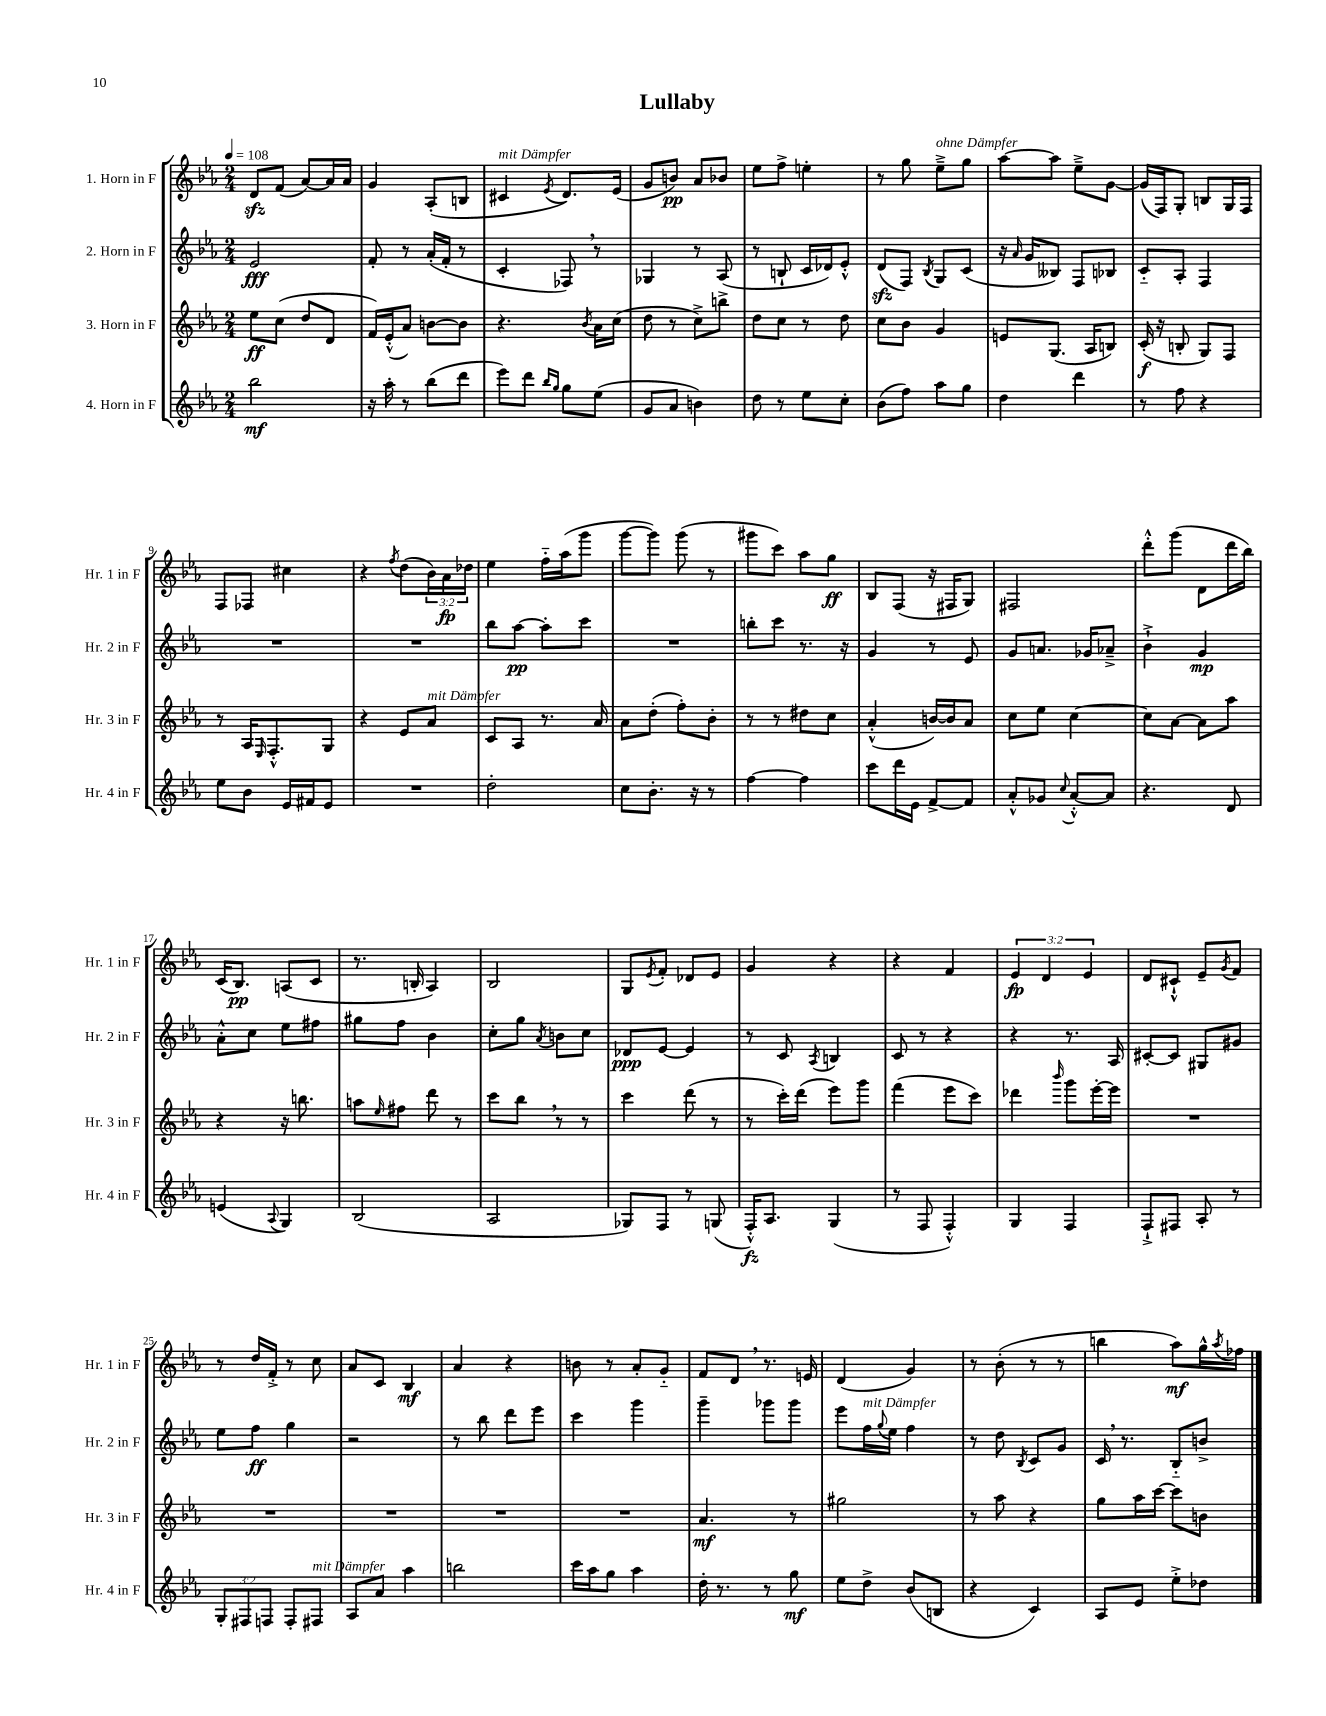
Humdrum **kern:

**kern	**dynam	**kern	**dynam	**kern	**dynam	**kern	**dynam
*part4	*part4	*part3	*part3	*part2	*part2	*part1	*part1
*staff4	*staff4	*staff3	*staff3	*staff2	*staff2	*staff1	*staff1
*I"4. Horn in F	*	*I"3. Horn in F	*	*I"2. Horn in F	*	*I"1. Horn in F	*
*I'Hr. 4 in F	*	*I'Hr. 3 in F	*	*I'Hr. 2 in F	*	*I'Hr. 1 in F	*
*clefG2	*	*clefG2	*	*clefG2	*	*clefG2	*
*k[b-e-a-]	*	*k[b-e-a-]	*	*k[b-e-a-]	*	*k[b-e-a-]	*
*M2/4	*	*M2/4	*	*M2/4	*	*M2/4	*
*MM108	*	*MM108	*	*MM108	*	*MM108	*
=1	=1	=1	=1	=1	=1	=1	=1
2bb-\	mf	8ee-\L	ff	2e-/	fff	8dzz/L	.
.	.	(8cc\J	.	.	.	(8f/J	.
.	.	8dd/L	.	.	.	[8a-/L)	.
.	.	8d/J	.	.	.	16a-/L]	.
.	.	.	.	.	.	16a-/JJ	.
=2	=2	=2	=2	=2	=2	=2	=2
16r	.	16f/LL)	.	8f'/	.	4g/	.
16aa-'\	.	(16e-'^^/J	.	.	.	.	.
8r	.	8a-/J)	.	8r	.	.	.
(8bb-\L	.	[8bn\L	.	(16a-'/LL	.	(8A-'/L	.
.	.	.	.	16f'/JJ	.	.	.
8ddd\J	.	8b\J]	.	8r	.	8Bn/J	.
=3	=3	=3	=3	=3	=3	=3	=3
!	!	!	!	!	!	!LO:TX:a:i:t=mit Dämpfer	!
8eee-\L)	.	4.r	.	4c'/	.	4c#X/	.
8ddd\J	.	.	.	.	.	.	.
16qqbb-/LL	.	.	.	.	.	.	.
16qqgg/JJ	.	.	.	.	.	8qe-/	.
8gg\L	.	.	.	8F-X,/)	.	8.d/L)	.
.	.	8qb-/	.	.	.	.	.
(8ee-\J	.	16a-\LL	.	8r	.	.	.
.	.	(16cc\JJ	.	.	.	(16e-/Jk	.
=4	=4	=4	=4	=4	=4	=4	=4
8g/L	.	8dd\	.	4G-X/	.	8g/L	.
8a-/J	.	8r	.	.	.	8bn/J)	pp
4bn\)	.	8cc^\L)	.	8r	.	8a-/L	.
.	.	8bbn^\J	.	(8A-/	.	8b-X/J	.
=5	=5	=5	=5	=5	=5	=5	=5
8dd\	.	8dd\L	.	8r	.	8ee-\L	.
8r	.	8cc\J	.	8Bn`/	.	8ff^\J	.
8ee-\L	.	8r	.	16c/LL	.	4een'\	.
.	.	.	.	16d-X/J)	.	.	.
8cc'\J	.	8dd\	.	8e-'^^/J	.	.	.
=6	=6	=6	=6	=6	=6	=6	=6
(8b-\L	.	8cc\L	.	(8dzz/L	.	8r	.
8ff\J)	.	8b-\J	.	8F/J)	.	8gg\	.
.	.	.	.	8qB-/	.	.	.
!	!	!	!	!	!	!LO:TX:a:i:t=ohne Dämpfer	!
8aa-\L	.	4g/	.	8G/L	.	8ee-~^\L	.
8gg\J	.	.	.	(8c/J	.	8gg\J	.
=7	=7	=7	=7	=7	=7	=7	=7
4dd\	.	8en/L	.	16r	.	[8aa-\L	.
.	.	.	.	16qqa-/	.	.	.
.	.	.	.	16g/KL	.	.	.
.	.	(8.G/J	.	8B--X/J)	.	8aa-\J]	.
4ddd\	.	.	.	8F/L	.	8ee-~^\L	.
.	.	16A-/KL	.	.	.	.	.
.	.	8Bn/J)	.	8B-X/J	.	[8g\J	.
=8	=8	=8	=8	=8	=8	=8	=8
8r	.	(16c'/	f	8c/L	.	(16g/LL]	.
.	.	16r	.	.	.	16F/J)	.
8ff\	.	8Bn'/	.	8A-'/J	.	8G'/J	.
4r	.	8G/L)	.	4F/	.	8Bn/L	.
.	.	8F/J	.	.	.	16G/L	.
.	.	.	.	.	.	16F/JJ	.
!!LO:LB:g=z
=9	=9	=9	=9	=9	=9	=9	=9
8ee-\L	.	8r	.	2r	.	8F/L	.
8b-\J	.	16A-/KL	.	.	.	8F-X/J	.
.	.	16qqE-/	.	.	.	.	.
.	.	8.F'^^/	.	.	.	.	.
16e-/LL	.	.	.	.	.	4cc#X\	.
16f#X/J	.	.	.	.	.	.	.
8e-/J	.	8G/J	.	.	.	.	.
=10	=10	=10	=10	=10	=10	=10	=10
2r	.	4r	.	2r	.	4r	.
.	.	.	.	.	.	8qff/	.
.	.	8e-/L	.	.	.	(8dd\L	.
!	!	!LO:TX:a:i:t=mit Dämpfer	!	!	!	!	!
.	.	8a-/J	.	.	.	24b-\L)	.
.	.	.	.	.	.	24a-\	fp
.	.	.	.	.	.	24dd-X\JJ	.
=11	=11	=11	=11	=11	=11	=11	=11
2dd'\	.	8c/L	.	8bb-\L	.	4ee-\	.
.	.	8A-/J	.	[8aa-\J	pp	.	.
.	.	8.r	.	8aa-'\L]	.	16ff\LL	.
.	.	.	.	.	.	(16aa-\J	.
.	.	.	.	8ccc\J	.	8ggg\J	.
.	.	16a-/	.	.	.	.	.
=12	=12	=12	=12	=12	=12	=12	=12
8cc\L	.	8a-\L	.	2r	.	[8ggg\L	.
8.b-'\J	.	(8dd'\J	.	.	.	8ggg\J])	.
.	.	8ff'\L)	.	.	.	(8ggg\	.
16r	.	.	.	.	.	.	.
8r	.	8b-'\J	.	.	.	8r	.
=13	=13	=13	=13	=13	=13	=13	=13
[4ff\	.	8r	.	8bbn'\L	.	8ggg#X\L	.
.	.	8r	.	8ccc\J	.	8ccc\J)	.
4ff\]	.	8dd#X\L	.	8.r	.	8aa-\L	.
.	.	8cc\J	.	.	.	8gg\J	ff
.	.	.	.	16r	.	.	.
=14	=14	=14	=14	=14	=14	=14	=14
8ccc\L	.	(4a-'^^/	.	4g/	.	8B-/L	.
16ddd\L	.	.	.	.	.	(8F/J	.
16e-\JJ	.	.	.	.	.	.	.
[8f^/L	.	[16bn/LL)	.	8r	.	16r	.
.	.	16b/J]	.	.	.	16F#X/KL	.
8f/J]	.	8a-/J	.	8e-/	.	8G/J)	.
=15	=15	=15	=15	=15	=15	=15	=15
8a-'^^/L	.	8cc\L	.	8g/L	.	2F#X/	.
8g-X/J	.	8ee-\J	.	8.an/J	.	.	.
8qqcc/	.	.	.	.	.	.	.
[8a-'^^/L	.	[4cc\	.	.	.	.	.
.	.	.	.	16g-X/KL	.	.	.
8a-/J]	.	.	.	8a-X~^/J	.	.	.
=16	=16	=16	=16	=16	=16	=16	=16
4.r	.	8cc\L]	.	4b-`^\	.	8ddd'^^\L	.
.	.	[8a-\J	.	.	.	(8ggg\J	.
.	.	8a-\L]	.	4g/	mp	8d\L	.
8d/	.	8aa-\J	.	.	.	16ddd\L	.
.	.	.	.	.	.	16bb-\JJ)	.
!!LO:LB:g=z
=17	=17	=17	=17	=17	=17	=17	=17
(4en/	.	4r	.	8a-'^^\L	.	(16c/KL	.
.	.	.	.	.	.	8.B-/J)	pp
.	.	.	.	8cc\J	.	.	.
8qqA-/	.	.	.	.	.	.	.
4G/)	.	16r	.	8ee-\L	.	(8An/L	.
.	.	8.bbn\	.	.	.	.	.
.	.	.	.	8ff#X\J	.	8c/J	.
=18	=18	=18	=18	=18	=18	=18	=18
(2B-/	.	8aan\L	.	8gg#X\L	.	8.r	.
.	.	16qqee-/	.	.	.	.	.
.	.	8ff#X\J	.	8ff\J	.	.	.
.	.	.	.	.	.	16Bn'/	.
.	.	8ddd\	.	4b-\	.	4A-/)	.
.	.	8r	.	.	.	.	.
=19	=19	=19	=19	=19	=19	=19	=19
2A-/	.	8ccc\L	.	8cc'\L	.	2B-/	.
.	.	8bb-,\J	.	8gg\J	.	.	.
.	.	.	.	8qa-/	.	.	.
.	.	8r	.	8bn\L	.	.	.
.	.	8r	.	8cc\J	.	.	.
=20	=20	=20	=20	=20	=20	=20	=20
8G-X/L)	.	4ccc\	.	8d-X/L	ppp	8G/L	.
.	.	.	.	.	.	8qe-/	.
8F/J	.	.	.	[8e-/J	.	8f'/J	.
8r	.	(8ddd\	.	4e-/]	.	8d-X/L	.
(8Gn/	.	8r	.	.	.	8e-/J	.
=21	=21	=21	=21	=21	=21	=21	=21
16F'^^/KL)	fz	8r	.	8r	.	4g/	.
8.A-/J	.	.	.	.	.	.	.
.	.	16ccc'\LL)	.	8c/	.	.	.
.	.	(16ddd\JJ	.	.	.	.	.
.	.	.	.	8qA-/	.	.	.
(4G/	.	8eee-\L)	.	4Bn/	.	4r	.
.	.	8ggg\J	.	.	.	.	.
=22	=22	=22	=22	=22	=22	=22	=22
8r	.	(4fff\	.	8c/	.	4r	.
8F/	.	.	.	8r	.	.	.
4F'^^/)	.	8eee-\L	.	4r	.	4f/	.
.	.	8ccc\J)	.	.	.	.	.
=23	=23	=23	=23	=23	=23	=23	=23
4G/	.	4ddd-X\	.	4r	.	6e-/	fp
.	.	.	.	.	.	6d/	.
.	.	16qqbbb-/	.	.	.	.	.
4F/	.	8ggg\L	.	8.r	.	.	.
.	.	.	.	.	.	6e-/	.
.	.	[16eee-'\L	.	.	.	.	.
.	.	16eee-\JJ]	.	16A-/	.	.	.
=24	=24	=24	=24	=24	=24	=24	=24
8F`^/L	.	2r	.	[8c#X'/L	.	8d/L	.
8F#X/J	.	.	.	8c#/J]	.	8c#X`^^/J	.
8A-'/	.	.	.	8G#X/L	.	8e-~/L	.
.	.	.	.	.	.	8qg/	.
8r	.	.	.	8g#X/J	.	8f/J	.
!!LO:LB:g=z
=25	=25	=25	=25	=25	=25	=25	=25
12G'/L	.	2r	.	8ee-\L	.	8r	.
12F#X/	.	.	.	.	.	.	.
.	.	.	.	8ff\J	ff	16dd/LL	.
12Fn/J	.	.	.	.	.	.	.
.	.	.	.	.	.	16f'^/JJ	.
8F'/L	.	.	.	4gg\	.	8r	.
!LO:TX:a:i:t=mit Dämpfer	!	!	!	!	!	!	!
8F#X/J	.	.	.	.	.	8cc\	.
=26	=26	=26	=26	=26	=26	=26	=26
8A-/L	.	2r	.	2r	.	8a-/L	.
8a-/J	.	.	.	.	.	8c/J	.
4aa-\	.	.	.	.	.	4B-/	mf
=27	=27	=27	=27	=27	=27	=27	=27
2bbn\	.	2r	.	8r	.	4a-/	.
.	.	.	.	8bb-\	.	.	.
.	.	.	.	8ddd\L	.	4r	.
.	.	.	.	8eee-\J	.	.	.
=28	=28	=28	=28	=28	=28	=28	=28
16ccc\LL	.	2r	.	4ccc\	.	8bn\	.
16aa-\J	.	.	.	.	.	.	.
8gg\J	.	.	.	.	.	8r	.
4aa-\	.	.	.	4ggg\	.	8a-'/L	.
.	.	.	.	.	.	8g/J	.
=29	=29	=29	=29	=29	=29	=29	=29
16dd'\	.	4.a-/	mf	4ggg~\	.	8f/L	.
8.r	.	.	.	.	.	.	.
.	.	.	.	.	.	8d,/J	.
8r	.	.	.	8ggg-X\L	.	8.r	.
8gg\	mf	8r	.	8ggg-\J	.	.	.
.	.	.	.	.	.	16en/	.
=30	=30	=30	=30	=30	=30	=30	=30
8ee-\L	.	2gg#X\	.	8eee-\L	.	(4d/	.
!	!	!	!	!LO:TX:a:i:t=mit Dämpfer	!	!	!
8dd^\J	.	.	.	16ff\L	.	.	.
.	.	.	.	8qqgg/	.	.	.
.	.	.	.	16ee-\JJ	.	.	.
(8b-/L	.	.	.	4ff\	.	4g/)	.
8Bn/J	.	.	.	.	.	.	.
=31	=31	=31	=31	=31	=31	=31	=31
4r	.	8r	.	8r	.	8r	.
.	.	8aa-\	.	8dd\	.	(8b-'\	.
.	.	.	.	8qB-/	.	.	.
4c/)	.	4r	.	8c/L	.	8r	.
.	.	.	.	8g/J	.	8r	.
=32	=32	=32	=32	=32	=32	=32	=32
8A-/L	.	8gg\L	.	16c,/	.	4bbn\	.
.	.	.	.	8.r	.	.	.
8e-/J	.	16aa-\L	.	.	.	.	.
.	.	[16ccc\JJ	.	.	.	.	.
8ee-'^\L	.	8ccc\L]	.	8B-/L	.	8aa-\L)	mf
8dd-X\J	.	8bn\J	.	8bn^/J	.	16gg^^\L	.
.	.	.	.	.	.	8qaa-/	.
.	.	.	.	.	.	16ff-X\JJ	.
==	==	==	==	==	==	==	==
*-	*-	*-	*-	*-	*-	*-	*-
